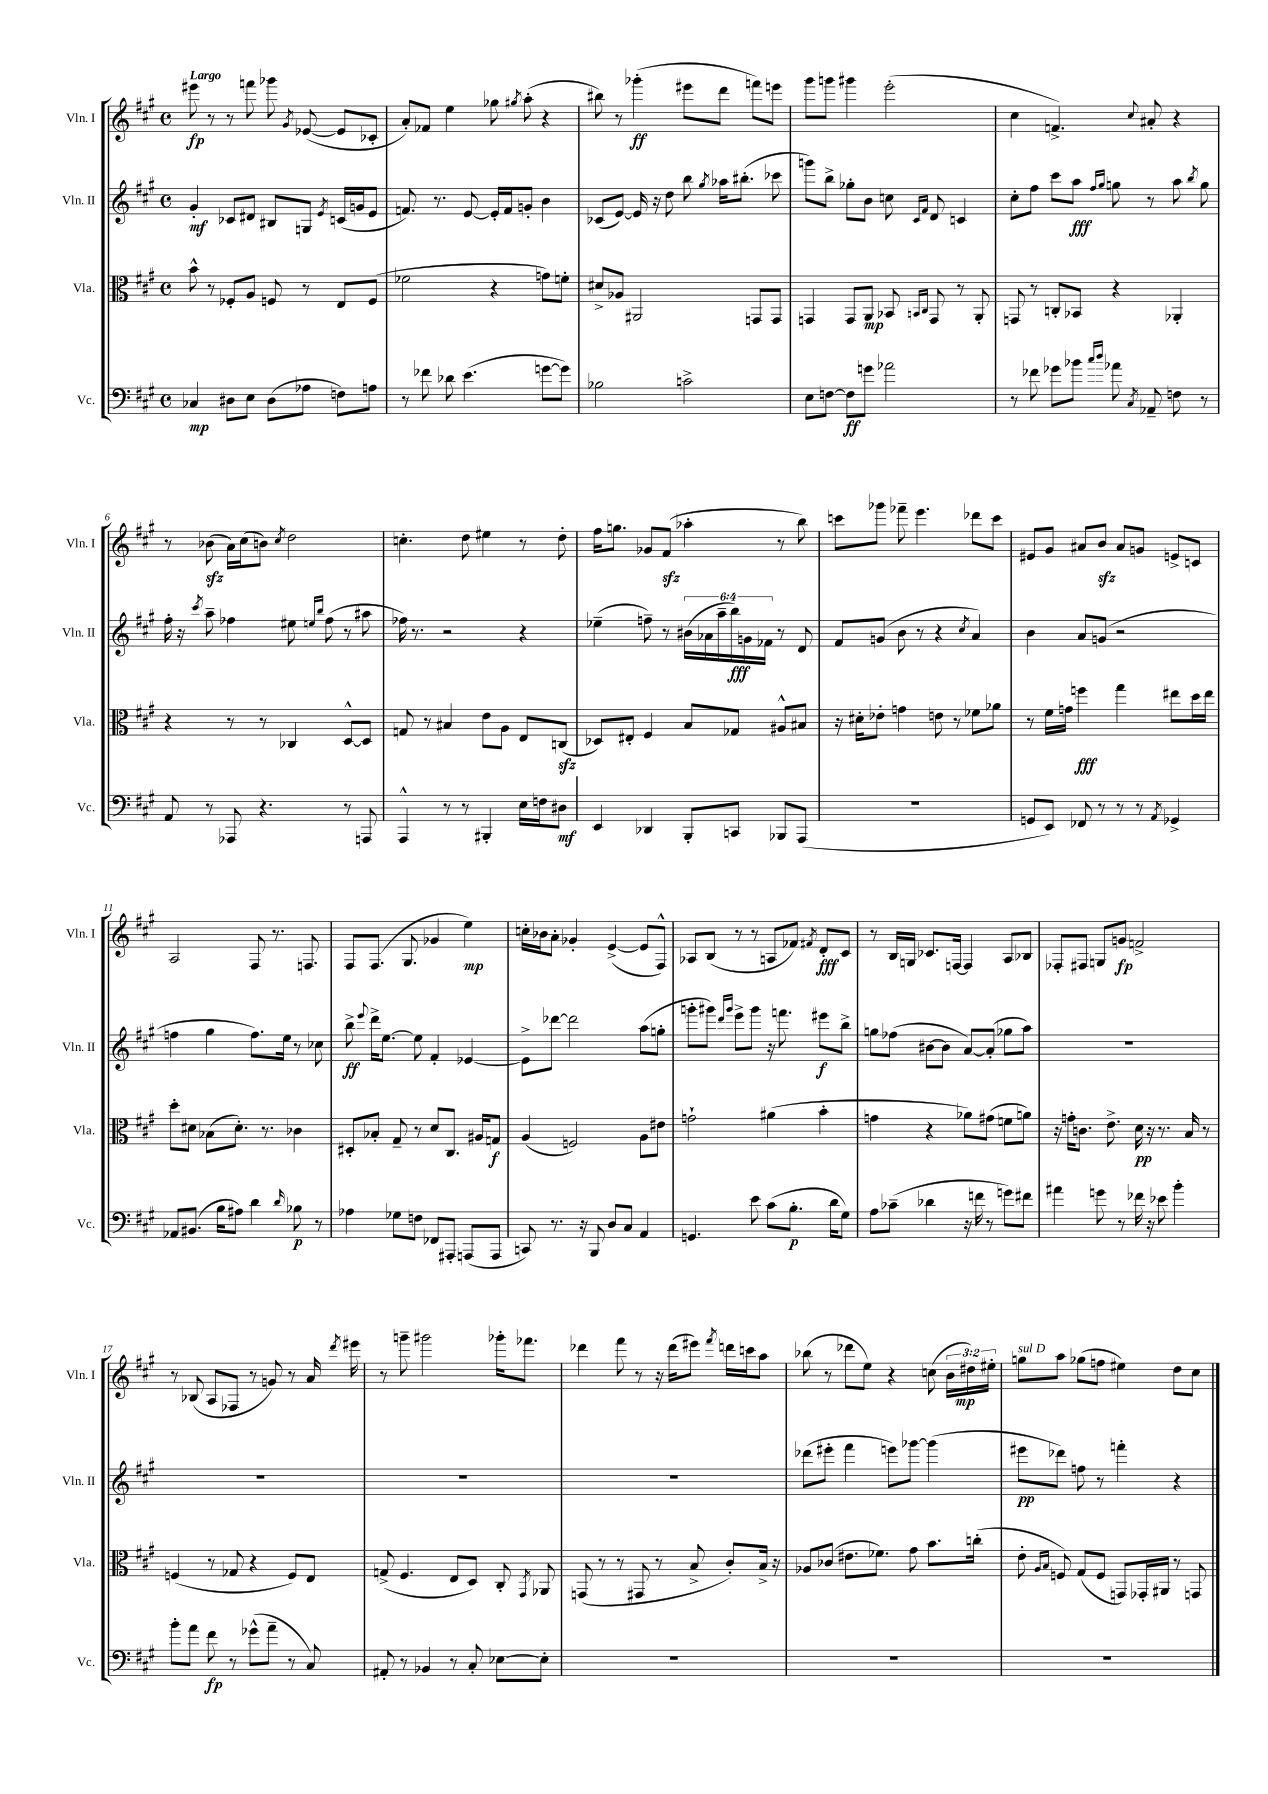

**kern	**dynam	**kern	**dynam	**kern	**dynam	**kern	**dynam
*part4	*part4	*part3	*part3	*part2	*part2	*part1	*part1
*staff4	*staff4	*staff3	*staff3	*staff2	*staff2	*staff1	*staff1
*I"Vc.	*	*I"Vla.	*	*I"Vln. II	*	*I"Vln. I	*
*I'Vc.	*	*I'Vla.	*	*I'Vln. II	*	*I'Vln. I	*
*clefF4	*	*clefC3	*	*clefG2	*	*clefG2	*
*k[f#c#g#]	*	*k[f#c#g#]	*	*k[f#c#g#]	*	*k[f#c#g#]	*
*M4/4	*	*M4/4	*	*M4/4	*	*M4/4	*
*met(c)	*	*met(c)	*	*met(c)	*	*met(c)	*
=1	=1	=1	=1	=1	=1	=1	=1
!	!	!	!	!	!	!LO:TX:a:B:t=Largo	!
4C-X/	mp	8b^^\	.	4g#'/	mf	8eee#X\	fp
.	.	8r	.	.	.	8r	.
8D#X\L	.	8F-X'/L	.	8c-X/L	.	8r	.
8E\J	.	8A/J	.	8d#X/J	.	8fffn\	.
(8D#\L	.	8Fn/	.	8B#X/L	.	8ggg-X\	.
.	.	.	.	.	.	8qg#/	.
8A-X\J	.	8r	.	8Gn/J	.	([8e-X/	.
.	.	.	.	8qe/	.	.	.
8Fn\L)	.	8E/L	.	(16cn/LL	.	8e-/L]	.
.	.	.	.	16gn/J	.	.	.
8An\J	.	(8F/J	.	8e/J	.	8c-X'/J	.
=2	=2	=2	=2	=2	=2	=2	=2
8r	.	2f-X\	.	8.fn/)	.	8a'/L)	.
8f-X\	.	.	.	.	.	8f-X/J	.
.	.	.	.	8.r	.	.	.
8d-X\	.	.	.	.	.	4ee\	.
(4.e\	.	.	.	[8e/	.	.	.
.	.	4r	.	16e'/LL]	.	8gg-X\	.
.	.	.	.	16f/J	.	.	.
.	.	.	.	.	.	8qgg#X/	.
.	.	.	.	8gn'/J	.	(8aa'\	.
[8gn\L	.	8gn\L)	.	4b\	.	4r	.
8g\J])	.	8fn'\J	.	.	.	.	.
=3	=3	=3	=3	=3	=3	=3	=3
2B-X\	.	8d#X^/L	.	(8c-X/L	.	8bb#X\)	.
.	.	8A-X/J	.	[8e/J)	.	8r	.
.	.	2AA#X/	.	16e/]	.	(4ggg-X'\	ff
.	.	.	.	16r	.	.	.
.	.	.	.	8dd\	.	.	.
2cn^\	.	.	.	8bb\	.	8eee#X\L	.
.	.	.	.	8qgg#/	.	.	.
.	.	.	.	16aa-X\KL	.	8ddd\J	.
.	.	.	.	(8.bb#X'\J	.	.	.
.	.	8GGn/L	.	.	.	8fffn\L)	.
.	.	8GG/J	.	8ccc-X\	.	8eeen\J	.
=4	=4	=4	=4	=4	=4	=4	=4
8E\L	.	4GGn/	.	8gggn\L)	.	8ggg#\L	.
[8Fn\J	.	.	.	8bb^\J	.	8gggn\J	.
8F\L]	ff	8GG/L	.	8gg-X'\L	.	4ggg#X\	.
8gn\J	.	8AA/J	mp	8b\J	.	.	.
2a-X\	.	8BB-X/	.	8ccn\	.	(2eee'\	.
.	.	16qqBBn/LL	.	16qqc#/LL	.	.	.
.	.	16qqC#/JJ	.	16qqf#/JJ	.	.	.
.	.	8GG/	.	8d/	.	.	.
.	.	8r	.	4cn/	.	.	.
.	.	8AA'/	.	.	.	.	.
=5	=5	=5	=5	=5	=5	=5	=5
8r	.	8GGn/	.	8cc#'\L	.	4cc#\	.
8f-X\	.	8r	.	8ff#\J	.	.	.
8g-X\L	.	8Cn'/L	.	8ccc#\L	.	4.fn^/)	.
8b-X\J	.	8BB-X/J	.	8aa\J	fff	.	.
16qqcc#/LL	.	.	.	16qqff#/LL	.	.	.
16qqdd/JJ	.	.	.	16qqgg#/JJ	.	.	.
8a-X\	.	4r	.	8ggn\	.	.	.
8qC#/	.	.	.	.	.	8qqcc#/	.
8AA-X~/	.	.	.	8r	.	8a#X'/	.
8Fn\	.	4AA-X'/	.	8aa\	.	4r	.
.	.	.	.	8qbb/	.	.	.
8r	.	.	.	8gg\	.	.	.
!!LO:LB:g=z
=6	=6	=6	=6	=6	=6	=6	=6
8AA/	.	4r	.	16ff#'\	.	8r	.
.	.	.	.	16r	.	.	.
.	.	.	.	8qccc#/	.	.	.
8r	.	.	.	8aa~\	.	(8b-Xzz\	.
8AAA-X/	.	8r	.	4ff-X\	.	16a\LL)	.
.	.	.	.	.	.	(16cc#\J	.
4.r	.	8r	.	.	.	8bn\J)	.
.	.	.	.	.	.	8qcc#/	.
.	.	4C-X/	.	8ee#X\	.	2dd\	.
.	.	.	.	16qqeen/LL	.	.	.
.	.	.	.	16qqbb/JJ	.	.	.
.	.	.	.	(8ff-\	.	.	.
8r	.	[8D^^/L	.	8r	.	.	.
8AAAn/	.	8D/J]	.	8aa#X\	.	.	.
=7	=7	=7	=7	=7	=7	=7	=7
4AAA^^/	.	8Gn/	.	16ff-X\)	.	4.ccn'\	.
.	.	.	.	8.r	.	.	.
.	.	8r	.	.	.	.	.
8r	.	4B#X/	.	2r	.	.	.
8r	.	.	.	.	.	8dd\	.
4BBB#X'/	.	8e\L	.	.	.	4ee#X\	.
.	.	8A\J	.	.	.	.	.
16E\LL	.	8E/L	.	4r	.	8r	.
16Fn\J	.	.	.	.	.	.	.
8D#X\J	mf	(8Cnzz/J	.	.	.	8dd'\	.
=8	=8	=8	=8	=8	=8	=8	=8
4EE/	.	8D-X/L)	.	(4ee-X~\	.	16ff#\KL	.
.	.	.	.	.	.	8.ggn\J	.
.	.	8E#X'/J	.	.	.	.	.
4DD-X/	.	4F#/	.	8ffn~\)	.	8g-X/L	.
.	.	.	.	8r	.	(8f#zz/J	.
8BBB'/L	.	8B/L	.	(24b#X\LL	.	4aa-X'\	.
.	.	.	.	24a-X\	.	.	.
.	.	.	.	24aa~\	.	.	.
8CCn/J	.	8G-X/J	.	24bb\)	fff	.	.
.	.	.	.	24gn\	.	.	.
.	.	.	.	24f-X\JJ	.	.	.
8BBB-X/L	.	8A#X^^/L	.	8r	.	8r	.
(8AAA/J	.	8B#X/J	.	8d/	.	8bb\)	.
=9	=9	=9	=9	=9	=9	=9	=9
1r	.	16r	.	8f#/L	.	8cccn\L	.
.	.	16d#X'\KL	.	.	.	.	.
.	.	8e-X'\J	.	(8gn/J	.	8ggg-X\J	.
.	.	4gn\	.	8b\	.	8fff-X~\	.
.	.	.	.	8r	.	4.eee\	.
.	.	8en\	.	4r	.	.	.
.	.	8r	.	.	.	.	.
.	.	.	.	8qcc#/	.	.	.
.	.	8f-X\L	.	4a/)	.	8ddd-X\L	.
.	.	8a-X\J	.	.	.	8ccc\J	.
=10	=10	=10	=10	=10	=10	=10	=10
8GGn/L	.	8r	.	4b\	.	8e#X/L	.
8EE/J)	.	16f#\LL	.	.	.	8g#/J	.
.	.	16gn\JJ	.	.	.	.	.
8FF-X/	.	4ffn\	fff	8a/L	.	8a#X/L	.
8r	.	.	.	(8gn/J	.	8bzz/J	.
8r	.	4gg#\	.	2r	.	8a#/L	.
8r	.	.	.	.	.	8gn/J	.
8qAA/	.	.	.	.	.	.	.
4GG-X^/	.	8ee#X\L	.	.	.	8en^/L	.
.	.	16dd\L	.	.	.	8cn/J	.
.	.	16ee#\JJ	.	.	.	.	.
!!LO:LB:g=z
=11	=11	=11	=11	=11	=11	=11	=11
8AA-X/L	.	8dd'\L	.	4ffn\	.	2A/	.
(8.BB#X/J	.	8d#X\J	.	.	.	.	.
.	.	(8B-X\L	.	4gg#\	.	.	.
16B\KL	.	.	.	.	.	.	.
8A#X\J)	.	8.d#'\J)	.	.	.	.	.
4d\	.	.	.	8.ff\L)	.	8F#/	.
.	.	8.r	.	.	.	.	.
.	.	.	.	.	.	8.r	.
.	.	.	.	16ee\Jk	.	.	.
16qqd/	.	.	.	.	.	.	.
8B-X\	p	4c-X\	.	8r	.	.	.
.	.	.	.	.	.	8.Fn/	.
8r	.	.	.	8cc-X\	.	.	.
=12	=12	=12	=12	=12	=12	=12	=12
4A-X\	.	8D#X'/L	.	8bb^\	ff	8F#/L	.
.	.	.	.	8qqeee/	.	.	.
.	.	8B-X'/J	.	16ddd^\KL	.	(8.F#/J	.
.	.	.	.	[8.ee\J	.	.	.
8G-X\L	.	8G#~/	.	.	.	.	.
.	.	.	.	.	.	8.G#/	.
8Fn\J	.	8r	.	8ee\]	.	.	.
8FF-X/L	.	8d/L	.	4f#'/	.	4g-X/	.
8AAA#X'/J	.	8.C#/J	.	.	.	.	.
(8AAAn/L	.	.	.	[4e-X/	.	4ee\)	mp
.	.	16A#X/KL	.	.	.	.	.
8AAA/J	.	8Gn/J	f	.	.	.	.
=13	=13	=13	=13	=13	=13	=13	=13
8CCn/)	.	(4A/	.	8e-^\L]	.	16ccn'\LL	.
.	.	.	.	.	.	16b-X\J	.
8.r	.	.	.	[8ddd-X\J	.	8a'\J	.
.	.	2Fn/)	.	2ddd-\]	.	4g-X'/	.
16r	.	.	.	.	.	.	.
8BBB/	.	.	.	.	.	.	.
8D/L	.	.	.	.	.	([4e^/	.
8C#/J	.	.	.	.	.	.	.
4AA/	.	8A\L	.	(8aa\L	.	8e/L]	.
.	.	8e#X\J	.	8ggn'\J	.	8F#^^/J)	.
=14	=14	=14	=14	=14	=14	=14	=14
4.GGn/	.	2gn`\	.	8gggn'\L	.	8A-X/L	.
.	.	.	.	8ggg#X\J)	.	(8B/J	.
.	.	.	.	16qqddd/LL	.	.	.
.	.	.	.	16qqggg#/JJ	.	.	.
.	.	.	.	8eee^\L	.	8r	.
8e\	.	.	.	8ggg#\J	.	8r	.
(8c#\L	.	(4a#X\	.	16r	.	8An/L	.
.	.	.	.	8.fffn\	.	.	.
8.B'\J	p	.	.	.	.	8f-X/J)	.
.	.	.	.	.	.	8qf#X/	.
.	.	4b'\	.	8eee#X\L	f	8d'/L	fff
16d\KL	.	.	.	.	.	.	.
8G#\J)	.	.	.	8bb^\J	.	8c#/J	.
=15	=15	=15	=15	=15	=15	=15	=15
8A\L	.	4gn\	.	8ggn\L	.	8r	.
(8c-X~\J	.	.	.	(8ff-X\J	.	16B/LL	.
.	.	.	.	.	.	16Gn/JJ	.
4d-X\	.	4r	.	[8b#X\L	.	8.c-X/L	.
.	.	.	.	8b#\J]	.	.	.
.	.	.	.	.	.	[16Fn/Jk	.
16r	.	8a-X\L)	.	[8a/L)	.	4F/]	.
16fn\	.	.	.	.	.	.	.
8r	.	(8g#X\J	.	(8a'/J]	.	.	.
8gn\L)	.	8fn\L	.	8gg-X\L	.	8A/L	.
8f#X\J	.	8an\J)	.	8aa\J)	.	8B-X/J	.
=16	=16	=16	=16	=16	=16	=16	=16
4a#X\	.	16r	.	1r	.	8F-X'/L	.
.	.	16gn'\KL	.	.	.	.	.
.	.	8.cn\J	.	.	.	8F#X/J	.
8gn\	.	.	.	.	.	8Gn/L	.
.	.	8.e^\	.	.	.	.	.
8r	.	.	.	.	.	8gn/J	fp
16f-X\	.	16d\	pp	.	.	2fn^/	.
16r	.	16r	.	.	.	.	.
8e-X\	.	8.r	.	.	.	.	.
4b'\	.	.	.	.	.	.	.
.	.	16B/	.	.	.	.	.
.	.	8r	.	.	.	.	.
!!LO:LB:g=z
=17	=17	=17	=17	=17	=17	=17	=17
8b'\L	.	(4Fn/	.	1r	.	8r	.
8a\J	.	.	.	.	.	(8B-X/	.
8f#\	fp	8r	.	.	.	8A/L	.
8r	.	8G-X/	.	.	.	8F-X/J	.
(8g-X^^\L	.	4r	.	.	.	8r	.
8a~\J	.	.	.	.	.	8gn/)	.
8r	.	8F/L)	.	.	.	8r	.
8C#/)	.	8E/J	.	.	.	16a/	.
.	.	.	.	.	.	8qddd/	.
.	.	.	.	.	.	16eee#X\	.
=18	=18	=18	=18	=18	=18	=18	=18
8AA#X'/	.	(8Gn^/	.	1r	.	8r	.
8r	.	4.F#/	.	.	.	8gggn~\	.
4BB-X/	.	.	.	.	.	2ggg#X\	.
8r	.	8E/L	.	.	.	.	.
8C#'/	.	8D/J)	.	.	.	.	.
[8E-X\L	.	8C#'/	.	.	.	16ggg-X'\KL	.
.	.	.	.	.	.	8.fff-X\J	.
.	.	8qGG#/	.	.	.	.	.
8E-'\J]	.	8AA-X/	.	.	.	.	.
=19	=19	=19	=19	=19	=19	=19	=19
1r	.	(8GGn/	.	1r	.	4ddd-X\	.
.	.	8r	.	.	.	.	.
.	.	8r	.	.	.	8fff#\	.
.	.	8GG#X/	.	.	.	8r	.
.	.	8r	.	.	.	16r	.
.	.	.	.	.	.	(16ddd-\KL	.
.	.	8B^/	.	.	.	8eee#X\J)	.
.	.	.	.	.	.	8qfff#/	.
.	.	8c#'/L)	.	.	.	16dddn\LL	.
.	.	.	.	.	.	16cccn\J	.
.	.	16B^/Jk	.	.	.	8aa\J	.
.	.	16r	.	.	.	.	.
=20	=20	=20	=20	=20	=20	=20	=20
1r	.	8A-X/L	.	(8ddd-X\L	.	(8bb-X\	.
.	.	(8c-X/J	.	8eee#X'\J	.	8r	.
.	.	8.e#X\L	.	4fff#\	.	8ddd-X\L	.
.	.	.	.	.	.	8ee\J)	.
.	.	8.f-X\J)	.	.	.	.	.
.	.	.	.	8eeen\L)	.	4r	.
.	.	8g#\	.	[8ggg-X\J	.	.	.
.	.	8.b\L	.	(4ggg-\]	.	(8ccn\	.
.	.	.	.	.	.	24b\LL	.
.	.	.	.	.	.	24dd#X\)	mp
.	.	(16ccn'\Jk	.	.	.	.	.
.	.	.	.	.	.	24ee#X'\JJ	.
=21	=21	=21	=21	=21	=21	=21	=21
!	!	!	!	!	!	!LO:TX:a:i:t=sul D	!
1r	.	8e'\	.	8eee#X\L	pp	8ggn\L	.
.	.	16qqA/LL	.	.	.	.	.
.	.	16qqB/JJ	.	.	.	.	.
.	.	8Fn/)	.	8ddd-X\J)	.	8aa\J	.
.	.	(8G#/L	.	8ffn\	.	(8gg-X\L	.
.	.	8F/J	.	8r	.	8ffn\J	.
.	.	8GGn/L)	.	4fffn'\	.	4ee#X\)	.
.	.	16GG-X'/L	.	.	.	.	.
.	.	16AA#X/JJ	.	.	.	.	.
.	.	8r	.	4r	.	8dd\L	.
.	.	8GGn/	.	.	.	8cc#\J	.
==	==	==	==	==	==	==	==
*-	*-	*-	*-	*-	*-	*-	*-
